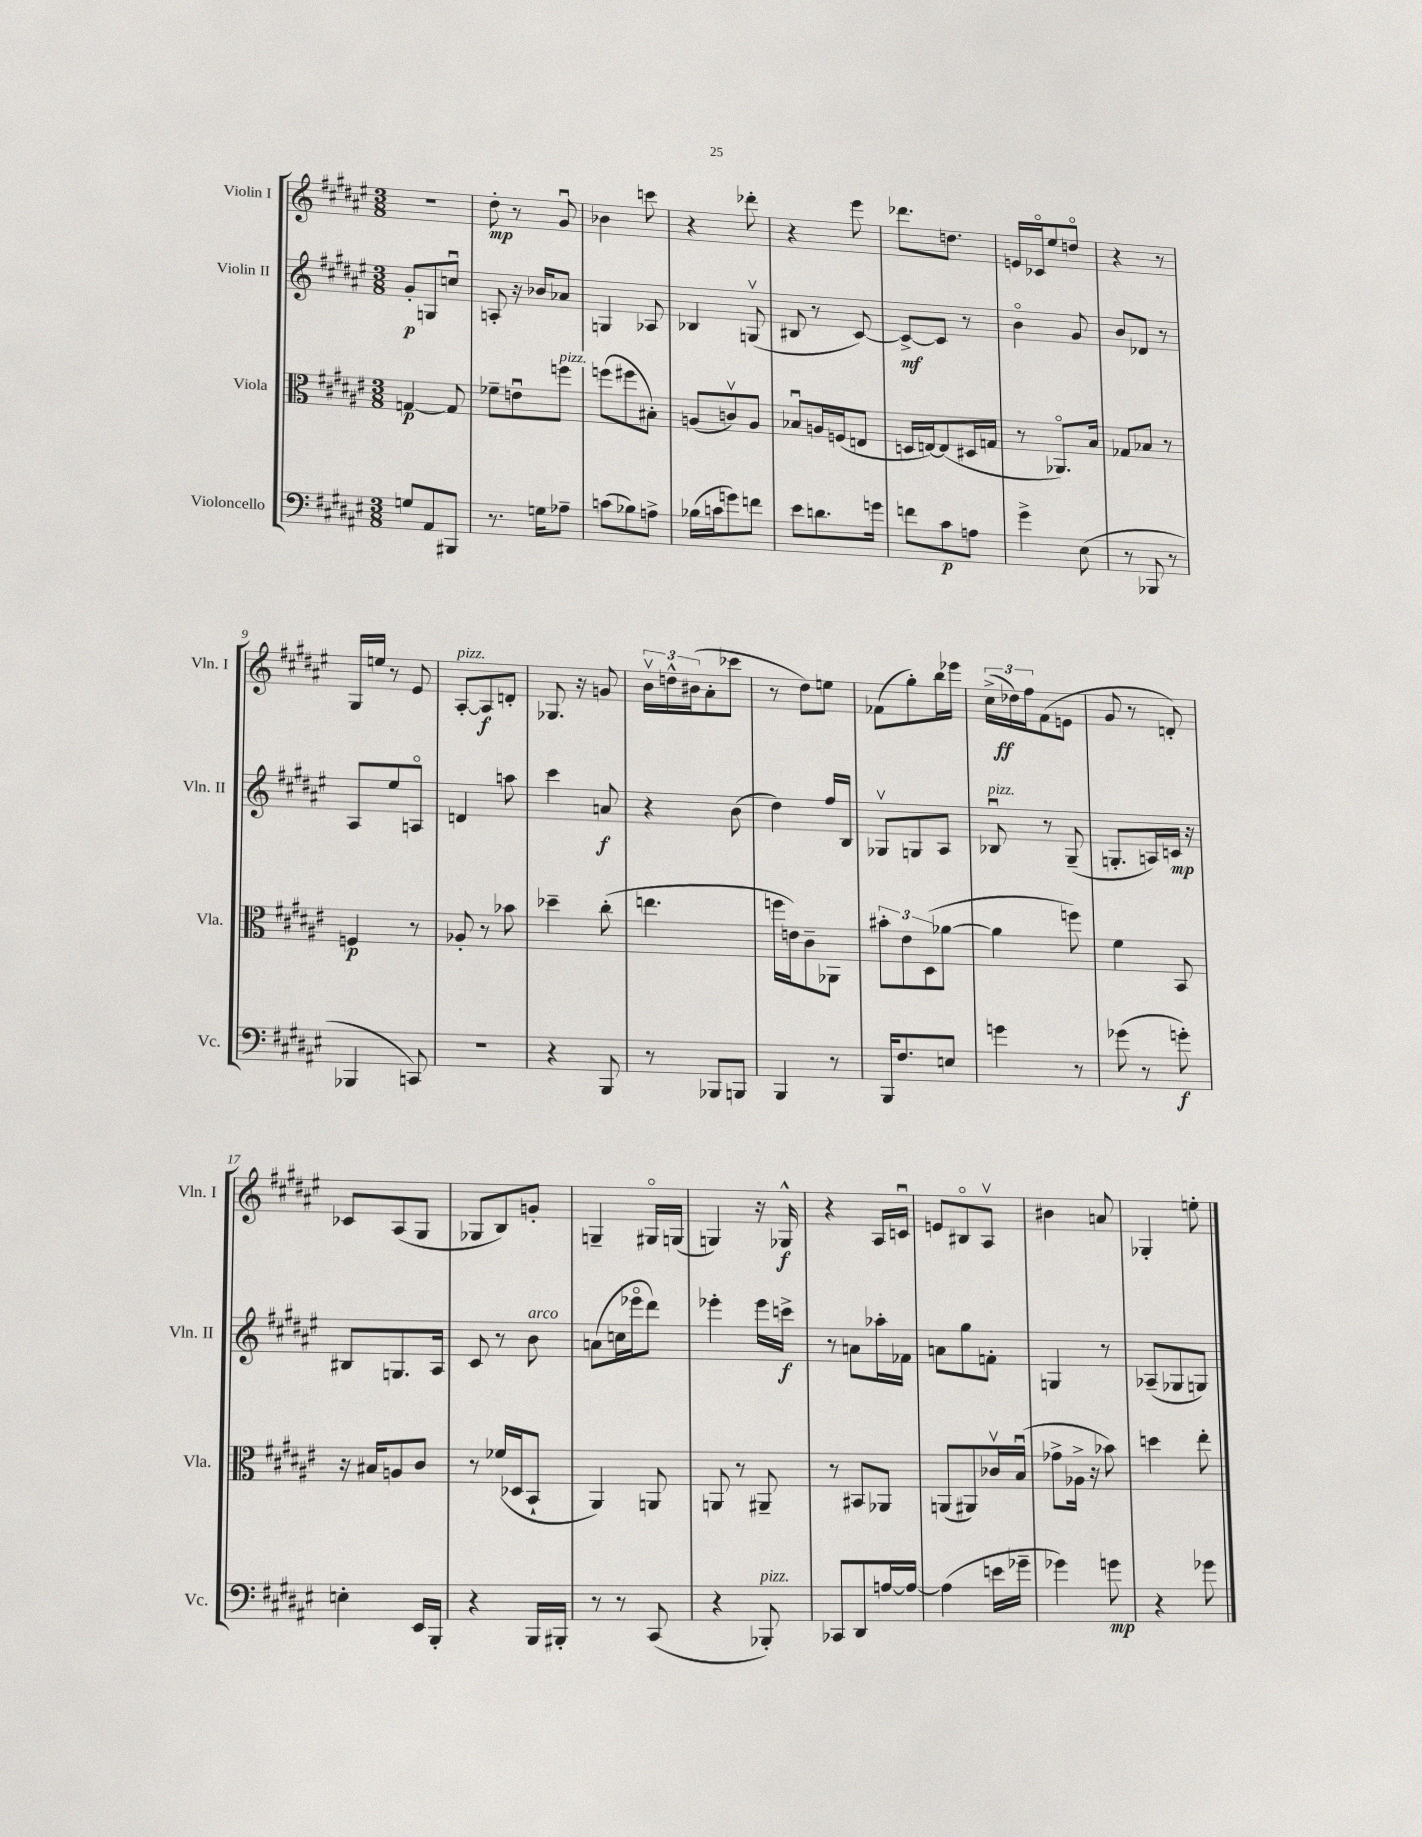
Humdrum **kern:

**kern	**dynam	**kern	**dynam	**kern	**dynam	**kern	**dynam
*part4	*part4	*part3	*part3	*part2	*part2	*part1	*part1
*staff4	*staff4	*staff3	*staff3	*staff2	*staff2	*staff1	*staff1
*I"Violoncello	*	*I"Viola	*	*I"Violin II	*	*I"Violin I	*
*I'Vc.	*	*I'Vla.	*	*I'Vln. II	*	*I'Vln. I	*
*clefF4	*	*clefC3	*	*clefG2	*	*clefG2	*
*k[f#c#g#d#a#e#]	*	*k[f#c#g#d#a#e#]	*	*k[f#c#g#d#a#e#]	*	*k[f#c#g#d#a#e#]	*
*M3/8	*	*M3/8	*	*M3/8	*	*M3/8	*
=1	=1	=1	=1	=1	=1	=1	=1
8Gn/L	.	[4Gn/	p	8g#'/L	p	4.r	.
8AA#/	.	.	.	8Gn/	.	.	.
8BBB#X/J	.	8G/]	.	8ccnu/J	.	.	.
=2	=2	=2	=2	=2	=2	=2	=2
8.r	.	8f-X~\L	.	8An'/	.	8dd#'\	mp
.	.	8enu\	.	16r	.	8r	.
16Gn\KL	.	.	.	16b-X/KL	.	.	.
!	!	!LO:TX:a:i:t=pizz.	!	!	!	!	!
8A-X~\J	.	8ffn\J	.	8a-X/J	.	8g#u/	.
=3	=3	=3	=3	=3	=3	=3	=3
(8cn\L	.	(8ffn\L	.	4Gn/	.	4b-X\	.
8B-X\)	.	8ff#X\	.	.	.	.	.
8An^\J	.	8B#X'\J)	.	8A-X/	.	8cccn\	.
=4	=4	=4	=4	=4	=4	=4	=4
(16B-X\LL	.	(8An/L	.	4B-X/	.	4r	.
16cn\J	.	.	.	.	.	.	.
8gn\)	.	8cnv/)	.	.	.	.	.
8fn\J	.	8A/J	.	(8Gnv/	.	8ddd-X'\	.
=5	=5	=5	=5	=5	=5	=5	=5
8e#\L	.	8B-Xu/L	.	8B#X/	.	4r	.
8.dn\	.	16An/L	.	8r	.	.	.
.	.	(16Fn/J	.	.	.	.	.
.	.	8En/J	.	[8c#/)	.	8eee#\	.
16gn\Jk	.	.	.	.	.	.	.
=6	=6	=6	=6	=6	=6	=6	=6
8fn\L	.	16Dn/LL	.	8c#^/L_	mf	8.ddd-X\L	.
.	.	[16En/J)	.	.	.	.	.
8c#\	p	(8E/]	.	8c#/J]	.	.	.
.	.	.	.	.	.	8.ddn\J	.
8An\J	.	16D#X/L	.	8r	.	.	.
.	.	16Gn/JJ	.	.	.	.	.
=7	=7	=7	=7	=7	=7	=7	=7
4g#^\	.	8r	.	4b\	.	16en/LL	.
.	.	.	.	.	.	16c-X/J	.
.	.	8.AA-X/L)	.	.	.	8ee#/	.
(8E#\	.	.	.	8g#/	.	8ddn/J	.
.	.	16B/Jk	.	.	.	.	.
=8	=8	=8	=8	=8	=8	=8	=8
8r	.	8G-X/L	.	8b/L	.	4r	.
8BBB-X/	.	8B-X/J	.	8d-X/J	.	.	.
8r	.	8r	.	8r	.	8r	.
!!LO:LB:g=z
=9	=9	=9	=9	=9	=9	=9	=9
4BBB-X/	.	4Fn/	p	8A#/L	.	16G#/LL	.
.	.	.	.	.	.	16een/JJ	.
.	.	.	.	8ee#/	.	8r	.
8CCn/)	.	8r	.	8An/J	.	8e#/	.
=10	=10	=10	=10	=10	=10	=10	=10
!	!	!	!	!	!	!LO:TX:a:i:t=pizz.	!
4.r	.	8A-X'/	.	4dn/	.	[8A#'/L	.
.	.	8r	.	.	.	8A#/]	f
.	.	8b-X\	.	8aan\	.	8dn'/J	.
=11	=11	=11	=11	=11	=11	=11	=11
4r	.	4dd-X~\	.	4ccc#\	.	8.G-X/	.
.	.	.	.	.	.	16r	.
8BBB/	.	(8cc#'\	.	8an/	f	8gn/	.
=12	=12	=12	=12	=12	=12	=12	=12
8r	.	4.een\	.	4r	.	24bv\LL	.
.	.	.	.	.	.	24ddn^^\	.
.	.	.	.	.	.	(24b#X\J	.
8BBB-X/L	.	.	.	.	.	8a#'\	.
8BBBn/J	.	.	.	(8b\	.	8ccc-X\J	.
=13	=13	=13	=13	=13	=13	=13	=13
4BBB/	.	16ffn\LL	.	4dd#\)	.	8r	.
.	.	16en\J)	.	.	.	.	.
.	.	8c#~\	.	.	.	8dd#\L)	.
8r	.	8AA-X\J	.	16ff#/LL	.	8een\J	.
.	.	.	.	16B/JJ	.	.	.
=14	=14	=14	=14	=14	=14	=14	=14
16BBB/KL	.	12b#X'\L	.	8G-Xv/L	.	(8f-X\L	.
8.F#/	.	.	.	.	.	.	.
.	.	12e#\	.	.	.	.	.
.	.	.	.	8Gn/	.	8gg#'\)	.
.	.	(12D#\	.	.	.	.	.
8En/J	.	[8a-X\J	.	8A#/J	.	16bb\L	.
.	.	.	.	.	.	16eee-X\JJ	.
=15	=15	=15	=15	=15	=15	=15	=15
!	!	!	!	!LO:TX:a:i:t=pizz.	!	!	!
4gn\	.	4a-\]	.	8B-Xu/	.	(24cc#^\LL	.
.	.	.	.	.	.	24dd-X\)	ff
.	.	.	.	.	.	24ff#\J	.
.	.	.	.	8r	.	(8f#\	.
8r	.	8ffn\)	.	(8G#~/	.	8en\J	.
=16	=16	=16	=16	=16	=16	=16	=16
(8g-X\	.	4f#\	.	8.Gn'/L	.	8g#/	.
8r	.	.	.	.	.	8r	.
.	.	.	.	16An/L)	.	.	.
8gn'\)	f	8BB/	.	16cn/JJ	mp	8dn'/)	.
.	.	.	.	16r	.	.	.
!!LO:LB:g=z
=17	=17	=17	=17	=17	=17	=17	=17
4En'\	.	16r	.	8B#X/L	.	8c-X/L	.
.	.	16B#X/KL	.	.	.	.	.
.	.	8An/	.	8.Gn/	.	(8A#/	.
16EE#/LL	.	8c#/J	.	.	.	8G#/J	.
16BBB'/JJ	.	.	.	16A#/Jk	.	.	.
=18	=18	=18	=18	=18	=18	=18	=18
4r	.	8r	.	8c#/	.	8G-X/L	.
.	.	(16f-X/LL	.	8r	.	8B/)	.
.	.	16D-X/J	.	.	.	.	.
!	!	!	!	!LO:TX:a:i:t=arco	!	!	!
16BBB/LL	.	8BB`/J	.	8b\	.	8gn'/J	.
16BBB#X'/JJ	.	.	.	.	.	.	.
=19	=19	=19	=19	=19	=19	=19	=19
8r	.	4AA#/)	.	(8an\L	.	4Gn~/	.
8r	.	.	.	16ccn\L	.	.	.
.	.	.	.	16eee-X\J	.	.	.
(8CC#/	.	8AAn/	.	8ddd#\J)	.	16G#X/LL	.
.	.	.	.	.	.	(16Gn/JJ	.
=20	=20	=20	=20	=20	=20	=20	=20
4r	.	8AAn/	.	4eee-X'\	.	4Gn/)	.
.	.	8r	.	.	.	.	.
!LO:TX:a:i:t=pizz.	!	!	!	!	!	!	!
8BBB-X'/)	.	8AA#X~/	.	16eee-\LL	.	16r	.
.	.	.	.	16cccn^\JJ	f	16G-X^^/	f
=21	=21	=21	=21	=21	=21	=21	=21
8CC-X/L	.	8r	.	8r	.	4r	.
8DD#/	.	8BB#X/L	.	8an\L	.	.	.
[16An/L	.	8AA-X/J	.	16aa-X'\L	.	16A#/LL	.
16A/JJ_	.	.	.	16f-X\JJ	.	16cnu/JJ	.
=22	=22	=22	=22	=22	=22	=22	=22
(4A\]	.	(8AAn/L	.	8an\L	.	8en/L	.
.	.	8AA#X/)	.	8gg#\	.	8B#X/	.
16en\LL	.	16c-Xv/L	.	8fn'\J	.	8A#v/J	.
16g-X~\JJ	.	(16Bu/JJ	.	.	.	.	.
=23	=23	=23	=23	=23	=23	=23	=23
4g-X\)	.	8g-X^\L	.	4Gn/	.	4b#X\	.
.	.	16A-X^\Jk	.	.	.	.	.
.	.	16r	.	.	.	.	.
8gn\	mp	8b-X\)	.	8r	.	8an/	.
=24	=24	=24	=24	=24	=24	=24	=24
4r	.	4ddn\	.	(8A-X~/L	.	4G-X'/	.
.	.	.	.	8G-X/	.	.	.
8g-X\	.	8ee#'\	.	8Gn/J)	.	8een'\	.
==	==	==	==	==	==	==	==
*-	*-	*-	*-	*-	*-	*-	*-
